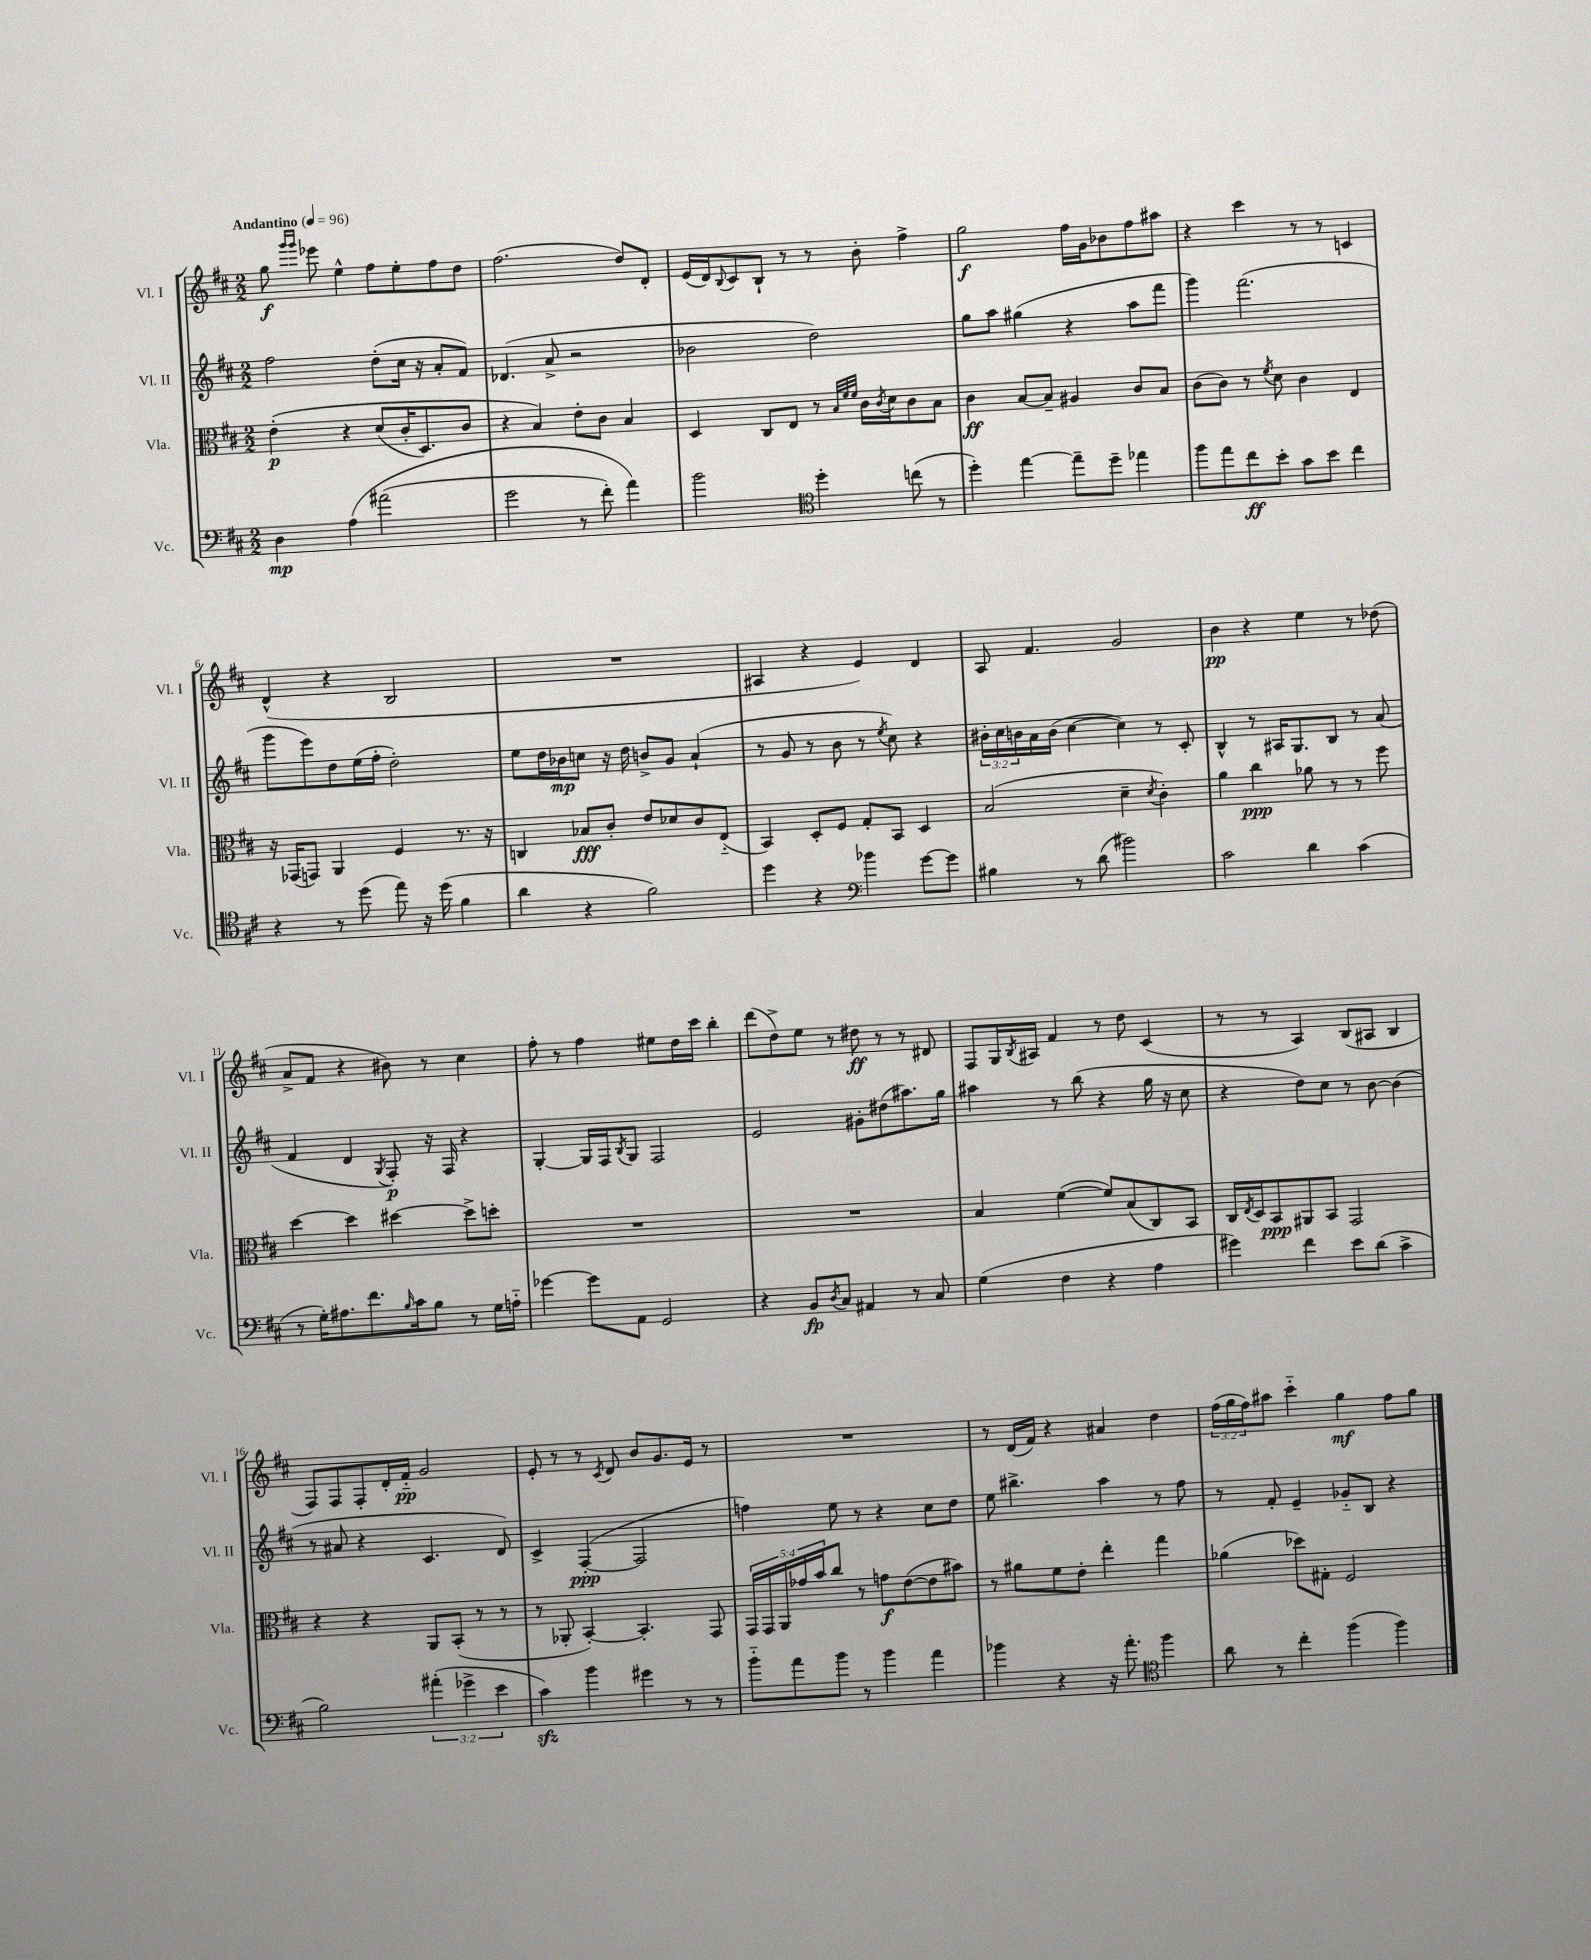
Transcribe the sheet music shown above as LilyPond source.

<<
\new StaffGroup <<
\new Staff = "s0" \with { instrumentName = "Vl. I" shortInstrumentName = "Vl. I" } {
    \clef treble \key d \major \numericTimeSignature \time 2/2 \override Staff.TupletNumber.text = #tuplet-number::calc-fraction-text \tempo "Andantino" 4 = 96
    g''8\f \grace { g'''16 g'''16 } ees'''8 e''4-^ fis''8 e''8-. fis''8 d''8 |
    fis''2.( d''8) d'8-. |
    e'16( d'16) \appoggiatura { b8 } cis'8 b8-! r8 r8 b'8-. fis''4-> |
    g''2\f fis''16 g'16 bes'8 fis''8 ais''8 |
    r4 cis'''4 r8 r8 c'4 |
    d'4-^( r4 b2 |
    R1 |
    ais4 r4 e'4) d'4 |
    a8 fis'4. g'2 |
    b'4\pp r4 e''4 r8 des''8( |
    a'8-> fis'8 r4 bis'8) r8 cis''4 |
    fis''8-. r8 fis''4 eis''8 d''16 cis'''16 b''4-. |
    d'''8( d''8->) e''8 r8 dis''8\ff r8 r8 dis'8 |
    fis8 g16 \acciaccatura { b8 } ais16 fis'4 r8 d''8 cis'4( |
    r8 r8 a4) b8( ais8 b4 |
    fis8) fis8 fis8-. d'16-. fis'16-_\pp g'2 |
    e'8-. r8 r8 \acciaccatura { cis'8 } d'8 b'8 g'8. e'16 r8 |
    R1 |
    r8 d'16( fis'16) r4 ais'4 d''4 |
    \tuplet 3/2 { fis''16( g''16 fis''16) } ais''8 cis'''4-_ g''4\mf fis''8 g''8 \bar "|." |
}
\new Staff = "s1" \with { instrumentName = "Vl. II" shortInstrumentName = "Vl. II" } {
    \clef treble \key d \major \numericTimeSignature \time 2/2 \override Staff.TupletNumber.text = #tuplet-number::calc-fraction-text
    fis''2 d''8-.( cis''16 r16 a'8-. fis'8) |
    des'4.( a'8-> r2 |
    bes'2 d''2) |
    g''8 a''8 gis''4( r4 a''8 fis'''8 |
    g'''4) fis'''2.( |
    g'''8 e'''8) d''8 e''16( fis''16-. d''2-.) |
    e''8 d''16 bes'16\mp c''8 r16 d''16 b'8-> g'8 a'4-!( |
    r8 g'8 r8 b'8 r8 \acciaccatura { e''8 } cis''8) r4 |
    \tuplet 3/2 { bis'16-. cis''16 b'16 } a'16 b'16( cis''4~ cis''4) r8 cis'8-. |
    b4-^ r8 ais16 g8. b8 r8 a'8( |
    fis'4 d'4 \acciaccatura { g8 } fis8-.\p) r16 fis16 r4 |
    g4~-. g16 fis16 \acciaccatura { b8 } g8 fis2 |
    e'2 gis'8-. dis''8( ais''8.) g''16 |
    ais''4 r8 b''8( r4 g''16 r16 cis''8 |
    r4 d''8) cis''8 r8 b'8~ b'4( |
    r8 ais'8 r4 cis'4. d'8) |
    cis'4-> fis4~-.\ppp( fis2 |
    f''4) e''8 r8 r4 cis''8 d''8 |
    e''8 bis''4.-> a''4 r8 fis''8 |
    r8 fis'8-. e'4-- ges'8-_ b8 r4 \bar "|." |
}
\new Staff = "s2" \with { instrumentName = "Vla." shortInstrumentName = "Vla." } {
    \clef alto \key d \major \numericTimeSignature \time 2/2 \override Staff.TupletNumber.text = #tuplet-number::calc-fraction-text
    e'4-.\p\( r4 d'8( cis'16-. d8.) cis'8 |
    r4 b4\) e'8-. cis'8 b4 |
    d4 cis8 e8 r8 \grace { b32 fis'32 fis'32 } cis'16 \acciaccatura { cis'8 } d'16 cis'8 b8 |
    cis'4\ff b8~ b8-- ais4 cis'8 b8 |
    cis'8( cis'8) r8 \acciaccatura { fis'8 } d'8 cis'4 e4 |
    r16 ges,16( g,8) a,4 fis4 r8. r16 |
    c4 bes8\fff cis'8-. e'8 des'8 cis'8 e8-_( |
    b,4) d8-. fis8 g8-. b,8 d4 |
    b2( d'4-- \acciaccatura { d'8 } cis'4-.) |
    a'4 cis''4\ppp aes'8 r8 r8 fis''8 |
    d''4~ d''4 dis''4~ dis''8-> d''8-. |
    R1 |
    R1 |
    b4 fis'4~( fis'8) b8( cis8) b,8 |
    cis16 \acciaccatura { e8 } d16 b,8\ppp ais,8 b,8 g,2 |
    r4 r4 a,8 b,8-.( r8 r8 |
    r8 aes,8-. b,4~-.) b,4.-. g,8 |
    \tuplet 5/4 { g,16 g,16 a,16 ges'16 b'16 } cis''8 r8 g'8\f e'8~( e'8 bis'8) |
    r8 ais'8 fis'8 e'8-. e''4-. g''4 |
    aes'4( des''8) gis8-. fis2 \bar "|." |
}
\new Staff = "s3" \with { instrumentName = "Vc." shortInstrumentName = "Vc." } {
    \clef bass \key d \major \numericTimeSignature \time 2/2 \override Staff.TupletNumber.text = #tuplet-number::calc-fraction-text
    d4\mp a4\( ais'2( |
    g'2 r8 fis'8-.) a'4\) |
    b'2 \clef tenor d''4-. c''8( r8 |
    d''4-.) e''4~ e''8-- d''8-- ees''4 |
    fis''8 e''8 cis''8\ff b'8-. g'8 b'8 cis''4 |
    r4 r8 d''8( e''8) r16 d''16( fis'4 |
    a'4 r4 fis'2) |
    d''4 r4 \clef bass bes'4 g'8~ g'8 |
    bis4 r8 d'8( bis'2) |
    cis'2 d'4 cis'4( |
    r8 g16-.) ais8. fis'8. \grace { b16 } cis'16 b8 r8 g16 a16-_ |
    ges'4~ ges'8 a,8 g,2 |
    r4 b,8\fp \acciaccatura { d8 } cis8 ais,4 r8 cis8 |
    g4( fis4 r4 a4 |
    gis'4) fis'4 e'8 d'8( cis'4-> |
    b2) \tuplet 3/2 { ais'4-.( ges'4-> e'4 } |
    cis'4\sfz) b'4 gis'4 r8 r8 |
    b'8-_ a'8 b'8 r8 b'4 a'4 |
    bes'4 r4 r16 a'8.-. \clef tenor fis''4 |
    a'8 r8 cis''4-. fis''4( fis''4) \bar "|." |
}
>>
>>
